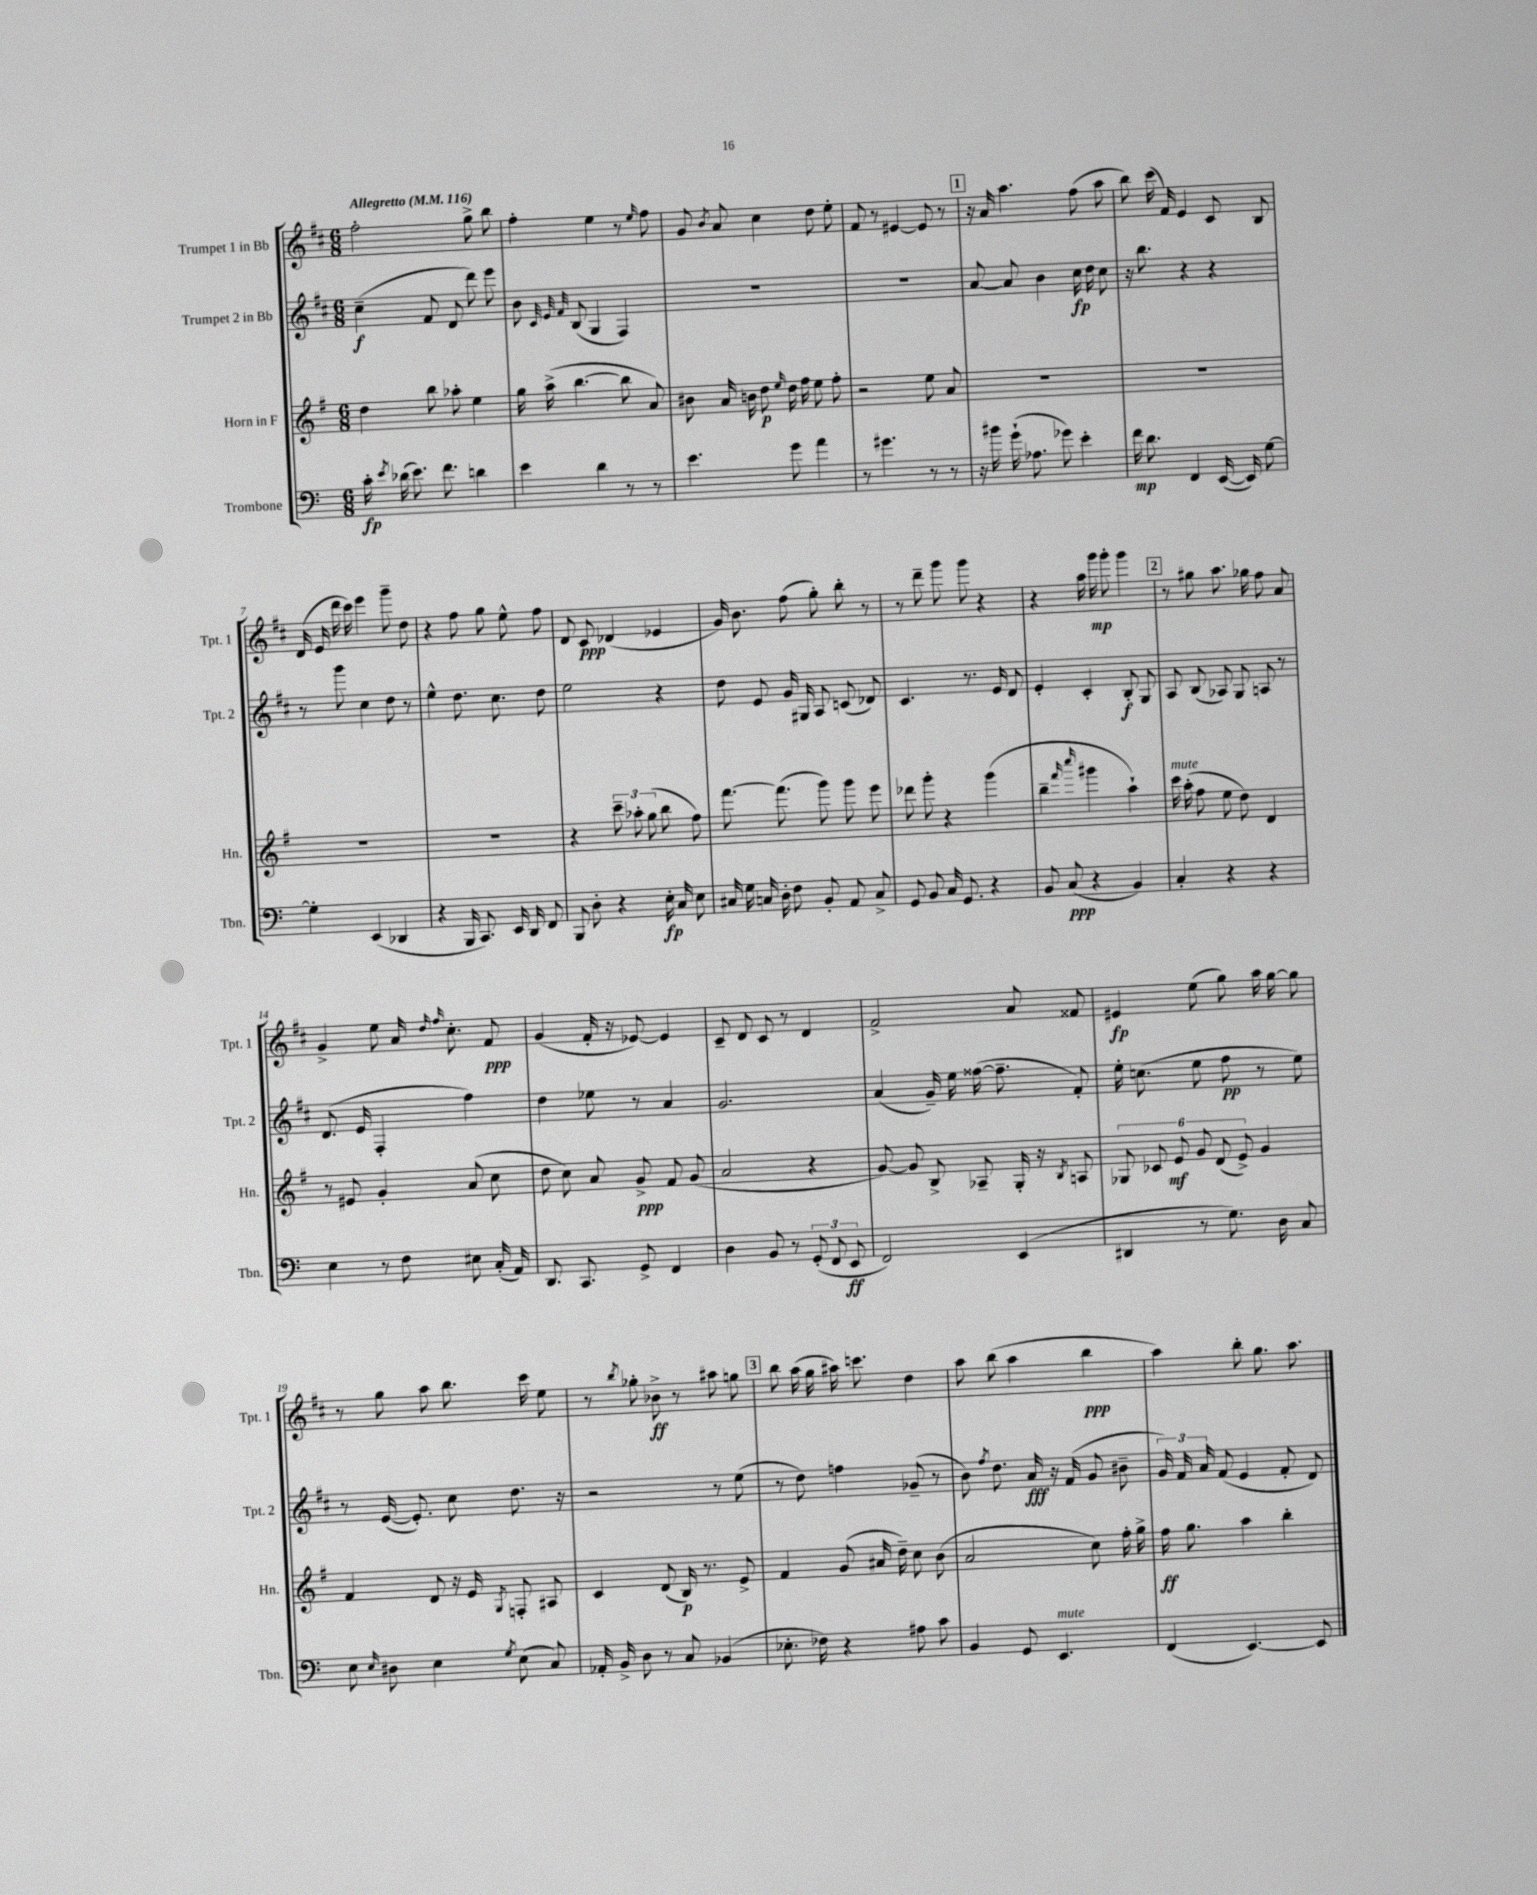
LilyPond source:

<<
\new StaffGroup <<
\new Staff = "s0" \with { instrumentName = "Trumpet 1 in Bb" shortInstrumentName = "Tpt. 1" } {
    \clef treble \key d \major \numericTimeSignature \time 6/8 \tempo "Allegretto" 4 = 116
    \autoBeamOff fis''2-. g''8-> b''8 |
    fis''4-. e''4 r8 \grace { e''16 } fis''8 |
    g'8 \acciaccatura { b'8 } a'8 cis''4 d''8 e''8-. |
    fis'8 r8 eis'4~ eis'8 r8 |
    \mark \markup { \box "1" } r16 a'16 a''4. fis''8( a''8 |
    b''8) cis'''16( fis'16) e'4 cis'8 b8 |
    d'16( e'16 d'''16 cis'''16) e'''4 g'''8-- d''8 |
    r4 fis''8 g''8 e''8-^ fis''8 |
    d'8 cis'8\ppp des'4( ees'4 |
    g'16) b'8. fis''8( g''8-.) b''8-. r8 |
    r8 d'''8-- g'''8 g'''8 r4 |
    r4 a''16 g'''16\mp g'''8-. g'''4 |
    \mark \markup { \box "2" } r8 gis''8 a''8. ges''16 fis''8 a'8 |
    g'4-> e''8 a'16 \grace { d''16 fis''16 } cis''8.-. fis'8\ppp |
    g'4( fis'16-. r16 ees'8~) ees'4 |
    cis'8-- d'8 cis'8 r8 d'4 |
    fis'2-> a'8 fisis'8 |
    eis'4\fp e''8( g''8) a''16 g''16~ g''8 |
    r8 g''8 a''8 b''8. cis'''16 e''8 |
    r8 \acciaccatura { b''8 } ges''8-. bes'8->\ff r8 ais''8 g''8 |
    \mark \markup { \box "3" } b''8 a''16( g''16 ais''16) c'''8. d''4 |
    a''8 b''8( a''4 b''4\ppp |
    a''4) b''8-. g''8. a''8. \bar "|." |
}
\new Staff = "s1" \with { instrumentName = "Trumpet 2 in Bb" shortInstrumentName = "Tpt. 2" } {
    \clef treble \key d \major \numericTimeSignature \time 6/8
    \autoBeamOff cis''4--\f( fis'8 d'8 d'''8) e'''8 |
    b'8 \grace { cis'32 e'32 fis'32 } b8( g4 fis4) |
    R2. |
    R2. |
    \mark \markup { \box "1" } a'8~ a'8 b'4 cis''16\fp d''16 cis''8 |
    r16 b''8. r4 r4 |
    r8 g'''8 cis''4 d''8 r8 |
    e''4-^ d''8. cis''8. d''8 |
    e''2 r4 |
    d''8 e'8 g'16 gis16 a8 c'8( des'8) |
    cis'4. r8. e'16 d'8 |
    e'4-. cis'4-. b8-.\f g8 |
    \mark \markup { \box "2" } a8 b8( aes8) g8 a8 r8 |
    d'8.( e'16 fis4-. fis''4) |
    d''4 ees''8 r8 a'4 |
    g'2. |
    a'4( g'16--) e''16 fisis''16~( fisis''8.-- fis'8-.) |
    e''16-. c''8.( e''8 fis''8\pp r8 e''8) |
    r8 e'16~( e'8.-.) cis''8 d''8. r16 |
    r2 r8 e''8( |
    \mark \markup { \box "3" } r8 d''8) f''4 ges'8--( r8 |
    b'8) \acciaccatura { fis''8 } d''8. a'16\fff r16 fis'16( g'8 bis'8-- |
    \tuplet 3/2 { g'16) fis'16 a'16 } fis'8( e'4 fis'8-. d'8) \bar "|." |
}
\new Staff = "s2" \with { instrumentName = "Horn in F" shortInstrumentName = "Hn." } {
    \clef treble \key g \major \numericTimeSignature \time 6/8
    \autoBeamOff d''4 b''8 aes''8-. e''4 |
    g''16 a''16->( b''4.~ b''8 a'8) |
    bis'8 a'16 b'16 d''8\p \grace { e''16 } d''16 fis''16 e''8 fis''8-. |
    r2 e''8 a'8 |
    \mark \markup { \box "1" } R2. |
    R2. |
    R2. |
    R2. |
    r4 \tuplet 3/2 { c'''8-- aes''8-. g''8( } b''8 fis''8) |
    fis'''8.~ fis'''8.( g'''8) g'''8 e'''8 |
    des'''8 g'''8-. r4 g'''4( |
    b''4-- \grace { fis'''16 c''''16 } gis'''4 a''4-!) |
    \mark \markup { \box "2" } c'''16^\markup { \italic "mute" } a''16-.( fis''8 e''8 d''8) d'4 |
    r8 eis'8 g'4-. a'8( c''8 |
    d''8 c''8) a'8 g'8->\ppp fis'8 g'8( |
    a'2 r4 |
    g'8~) g'8 b8-> aes8-- g16-. r16 \acciaccatura { b8 } a8 |
    \tuplet 6/4 { ges8 ces'8 e'8\mf g'8 d'8( e'8->) } g'4 |
    fis'4 d'8 r16 e'16 \acciaccatura { g8 } f8-. ais8 |
    c'4 d'8( b16\p) r8. e'8-> |
    \mark \markup { \box "3" } fis'4 g'8( ais'16 d''16--) c''8 b'8( |
    a'2 c''8) fis''16-. g''16-> |
    fis''16\ff g''8. a''4 b''4-. \bar "|." |
}
\new Staff = "s3" \with { instrumentName = "Trombone" shortInstrumentName = "Tbn." } {
    \clef bass \key c \major \numericTimeSignature \time 6/8
    \autoBeamOff c'16-.\fp \acciaccatura { e'8 } des'16( e'8.) f'8. d'4 |
    e'4 d'4 r8 r8 |
    e'4. g'8 a'4 |
    r8 gis'4. r8 r8 |
    \mark \markup { \box "1" } r16 bis'16 g'16-!( aes8. ges'8) e'4-. |
    f'16\mp d'8. f,4 e,16~( e,16) g8~ |
    g4-. e,4( des,4 |
    r4 b,,16 c,8.) e,16 d,16 f,8 |
    b,,8 d8-. r4 e16-.\fp c16 e8 |
    cis16 g16 c16 d16-. f8 b,8-. a,8 c8-> |
    g,8 b,8 c16 g,8. r4 |
    b,8 c8\ppp( r4 b,4) |
    \mark \markup { \box "2" } c4-. r4 r4 |
    e4 r8 f8 eis8 c16-.( a,16) |
    d,8. c,8. g,8-> f,4 |
    d4 b,8 r8 \tuplet 3/2 { g,8-.( f,8 e,8\ff } |
    f,2) e,4( |
    dis,4 r8 g8.) d16 c8 |
    e8 \grace { e16 } dis8 e4 \acciaccatura { g8 } e8( c8) |
    aes,16-. b,16-> d8 r8 c8 bes,4( |
    \mark \markup { \box "3" } ees8.-. fes16) r4 ais8 c'8 |
    b,4 g,8 e,4.^\markup { \italic "mute" } |
    f,4( e,4.~) e,8 \bar "|." |
}
>>
>>
